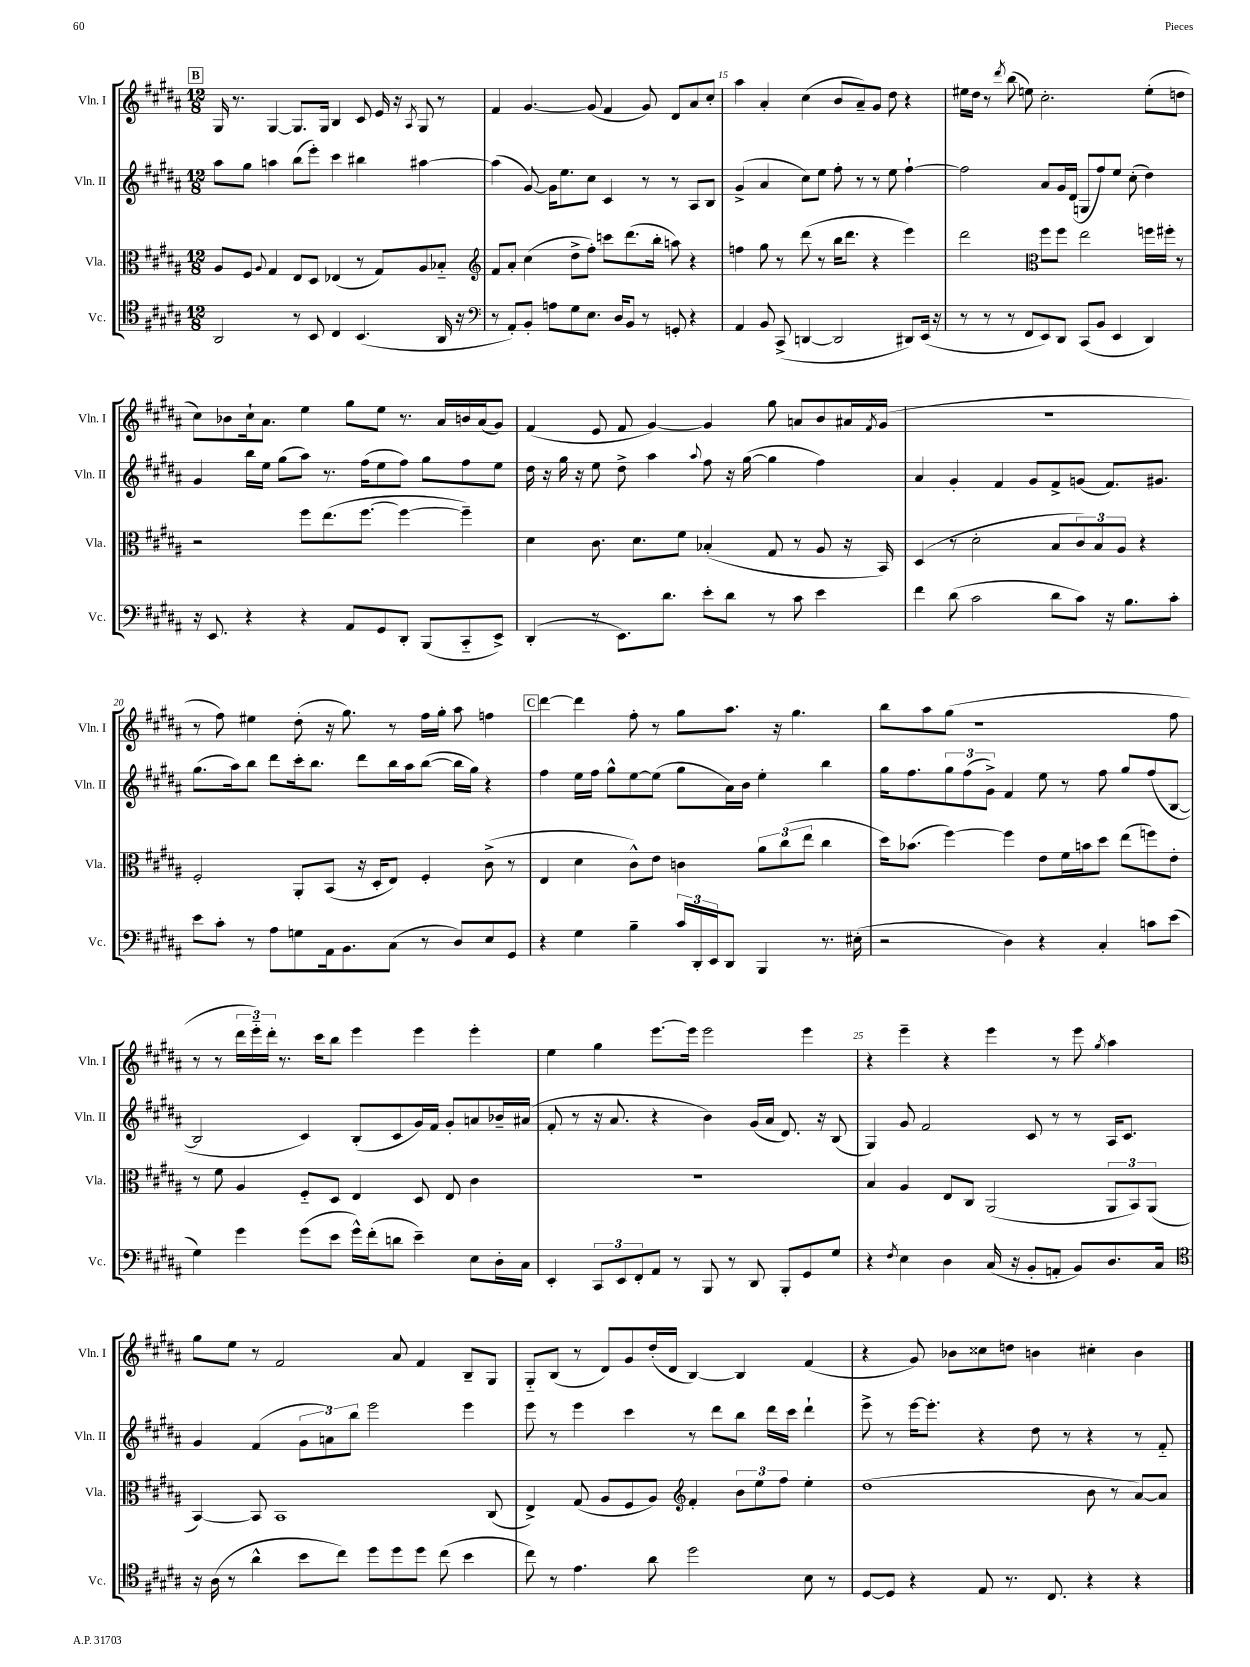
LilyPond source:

<<
\new StaffGroup <<
\new Staff = "s0" \with { instrumentName = "Vln. I" shortInstrumentName = "Vln. I" } {
    \clef treble \key b \major \numericTimeSignature \time 12/8
    \mark \markup { \box "B" } gis16 r8. gis4~ gis8. gis16 b4 cis'8 e'16 r16 \acciaccatura { ais8 } gis8 r8 |
    fis'4 gis'4.~ gis'8( fis'4 gis'8) dis'8 ais'8 cis''8-. |
    ais''4 ais'4-. cis''4( b'8 ais'8--) gis'8 dis''8 r4 |
    eis''16 dis''16 r8 \acciaccatura { dis'''8 } b''8( e''8) cis''2.-. e''8-.( d''8 |
    cis''8) bes'8 cis''16-! ais'8. e''4 gis''8 e''8 r8. ais'16 b'16 ais'16( gis'8) |
    fis'4( e'8 fis'8 gis'4~) gis'4 gis''8 a'8 b'8 ais'16 \acciaccatura { fis'8 } gis'16( |
    R1. |
    r8 fis''8) eis''4 dis''8-.( r16 gis''8.) r8 fis''16 gis''16-. ais''8 f''4 |
    \mark \markup { \box "C" } dis'''4~ dis'''4 fis''8-. r8 gis''8 ais''8. r16 gis''4. |
    b''8 ais''8 gis''8( r1 fis''8 |
    r8 r8 \tuplet 3/2 { dis'''16 e'''16-_) dis'''16-. } r8. cis'''16 b''8 e'''4 e'''4 e'''4-. |
    e''4 gis''4 e'''8.~ e'''16 e'''2 e'''4 |
    r4 e'''4-- r4 e'''4 r8 e'''8 \acciaccatura { gis''8 } ais''4 |
    gis''8 e''8 r8 fis'2 ais'8 fis'4 b8-- gis8 |
    gis8-_ b8( r8 dis'8) gis'8 dis''16-.( dis'16 b4~) b4 fis'4( |
    r4 gis'8) bes'8 cisis''8 d''8 b'4 cis''4-. b'4 \bar "|." |
}
\new Staff = "s1" \with { instrumentName = "Vln. II" shortInstrumentName = "Vln. II" } {
    \clef treble \key b \major \numericTimeSignature \time 12/8
    \mark \markup { \box "B" } ais''8 gis''8 a''4 b''8( e'''8-.) cis'''4 bis''4 ais''4~ |
    ais''4( gis'8~) gis'16 e''8. cis''8 cis'4 r8 r8 ais8 b8 |
    gis'4->( ais'4 cis''8) e''8 fis''8-. r8 r8 e''8 fis''4~-! |
    fis''2 ais'8 gis'16 dis'16( g8 fis''8) e''8 cis''8-.( dis''4) |
    gis'4 b''16 e''16 gis''8( ais''8) r8. fis''16( e''8 fis''8) gis''8 fis''8 e''8 |
    dis''16 r16 gis''16 r16 e''8 dis''8-> ais''4 \appoggiatura { ais''8 } fis''8 r16 gis''16~( gis''4 fis''4) |
    ais'4 gis'4-. fis'4 gis'8 fis'8-> g'8( fis'8.) gis'8. |
    gis''8.( ais''16) b''8 dis'''8 cis'''16-. b''8. dis'''8 b''16 ais''16 b''8~( b''16 gis''16) r4 |
    \mark \markup { \box "C" } fis''4 e''16 fis''16 gis''8-^ e''8~ e''8( gis''8 ais'16) b'16 e''4-. b''4 |
    gis''16 fis''8. \tuplet 3/2 { gis''8 fis''8( gis'8->) } fis'4 e''8 r8 fis''8 gis''8 fis''8( b8~ |
    b2 cis'4) b8-.( cis'8 gis'16) fis'16 gis'8-. a'8 bes'16-- ais'16( |
    fis'8-. r8 r16 ais'8. r4 b'4) gis'16( ais'16 dis'8.) r16 b8( |
    gis4) gis'8 fis'2 cis'8 r8 r8 ais16 cis'8. |
    gis'4 fis'4( \tuplet 3/2 { gis'8 a'8) b''8 } e'''2 e'''4 |
    e'''8 r8 e'''4 cis'''4 r8 dis'''8 b''8 dis'''16 cis'''16 dis'''4-! |
    e'''8-> r8 e'''16~ e'''8.-. r4 dis''8 r8 r4 r8 fis'8-_ \bar "|." |
}
\new Staff = "s2" \with { instrumentName = "Vla." shortInstrumentName = "Vla." } {
    \clef alto \key b \major \numericTimeSignature \time 12/8
    \mark \markup { \box "B" } ais8 fis8 \appoggiatura { ais8 } gis4 e8 dis8 ees4( r8 gis8) ais8 bes8-_ |
    \clef treble fis'8 ais'8-. cis''4( dis''8-> fis''8-.) c'''8 dis'''8.( b''16-. a''8) r4 |
    f''4 gis''8 r8 dis'''8( r8 b''16 dis'''8. r4 e'''4) |
    dis'''2 \clef alto fis''8 fis''8 e''2 f''16 fis''16-. r8 |
    r2 fis''8 e''8.( fis''8.~ fis''4~ fis''4--) |
    dis'4 cis'8. dis'8. fis'8 bes4-.( gis8 r8 ais8 r16 b,16) |
    dis4( r8 dis'2-. b8 \tuplet 3/2 { cis'8) b8 ais8 } r4 |
    fis2-. ais,8-. b,8( r16 dis16-. e8) fis4-. cis'8->( r8 |
    \mark \markup { \box "C" } e4 dis'4 cis'8-^) e'8 c'4 \tuplet 3/2 { ais'8 cis''8( e''8 } cis''4 |
    dis''16) bes'8.( fis''4~) fis''4 e'8 fis'16 b'16 dis''8 e''8( f''8) e'8-. |
    r8 fis'8 ais4 fis8-_ dis8 e4 dis8 e8 cis'4 |
    R1. |
    b4 ais4 e8 cis8 ais,2( \tuplet 3/2 { ais,8 b,8) ais,8( } |
    b,4~) b,8 b,1 cis8( |
    e4->) gis8( ais8 fis8 ais8) \clef treble fis'4-. \tuplet 3/2 { b'8 e''8 fis''8 } e''4-. |
    dis''1( b'8 r8 ais'8~) ais'8 \bar "|." |
}
\new Staff = "s3" \with { instrumentName = "Vc." shortInstrumentName = "Vc." } {
    \clef tenor \key b \major \numericTimeSignature \time 12/8
    \mark \markup { \box "B" } ais,2 r8 b,8 cis4 b,4.( ais,16 r16 |
    \clef bass r8 ais,8-.) b,8-. a8 gis8 e8. dis16 b,8 r8 g,8-. r4 |
    ais,4 b,8 cis,8->( d,4~ d,2 dis,8) e,16( r16 |
    r8 r8 r8 fis,8 e,8) dis,8 cis,8( b,8 e,4 dis,4) |
    r16 e,8. r4 r4 ais,8 gis,8 dis,8-. b,,8( cis,8-_ e,8->) |
    dis,4-.( r8 e,8.) dis'8. e'8-. dis'8 r8 cis'8 e'4 |
    fis'4 dis'8( cis'2 dis'8 cis'8) r16 b8. cis'8-. |
    e'8 cis'8-. r8 ais8 g8 ais,16 b,8. cis8( r8 dis8) e8 gis,8 |
    \mark \markup { \box "C" } r4 gis4 b4-- \tuplet 3/2 { cis'16 dis,16-. e,16 } dis,8 b,,4 r8. eis16-.( |
    r2 dis4) r4 cis4-. c'8 e'8( |
    gis4) gis'4 gis'8( e'8 gis'16-^) fis'16-.( d'8 e'4--) e8 dis16-. cis16 |
    e,4-. \tuplet 3/2 { cis,8 e,8 fis,8-. } ais,8 r8 b,,8 r8 dis,8 b,,8-. gis,8 gis8 |
    r4 \acciaccatura { fis8 } e4 dis4 cis16( r16 b,8-. a,8-. b,8) dis8. cis16 |
    \clef tenor r16 ais16( r8 ais'4-^ b'8 cis''8) dis''8 dis''8 dis''8 cis''8( b'4 |
    cis''8) r8 e'4. ais'8 dis''2 b8 r8 |
    dis8~ dis8 r4 e8 r8. cis8. r4 r4 \bar "|." |
}
>>
>>
\layout { \context { \Score currentBarNumber = #13 \override BarNumber.break-visibility = ##(#f #t #t) barNumberVisibility = #(every-nth-bar-number-visible 5) } }
